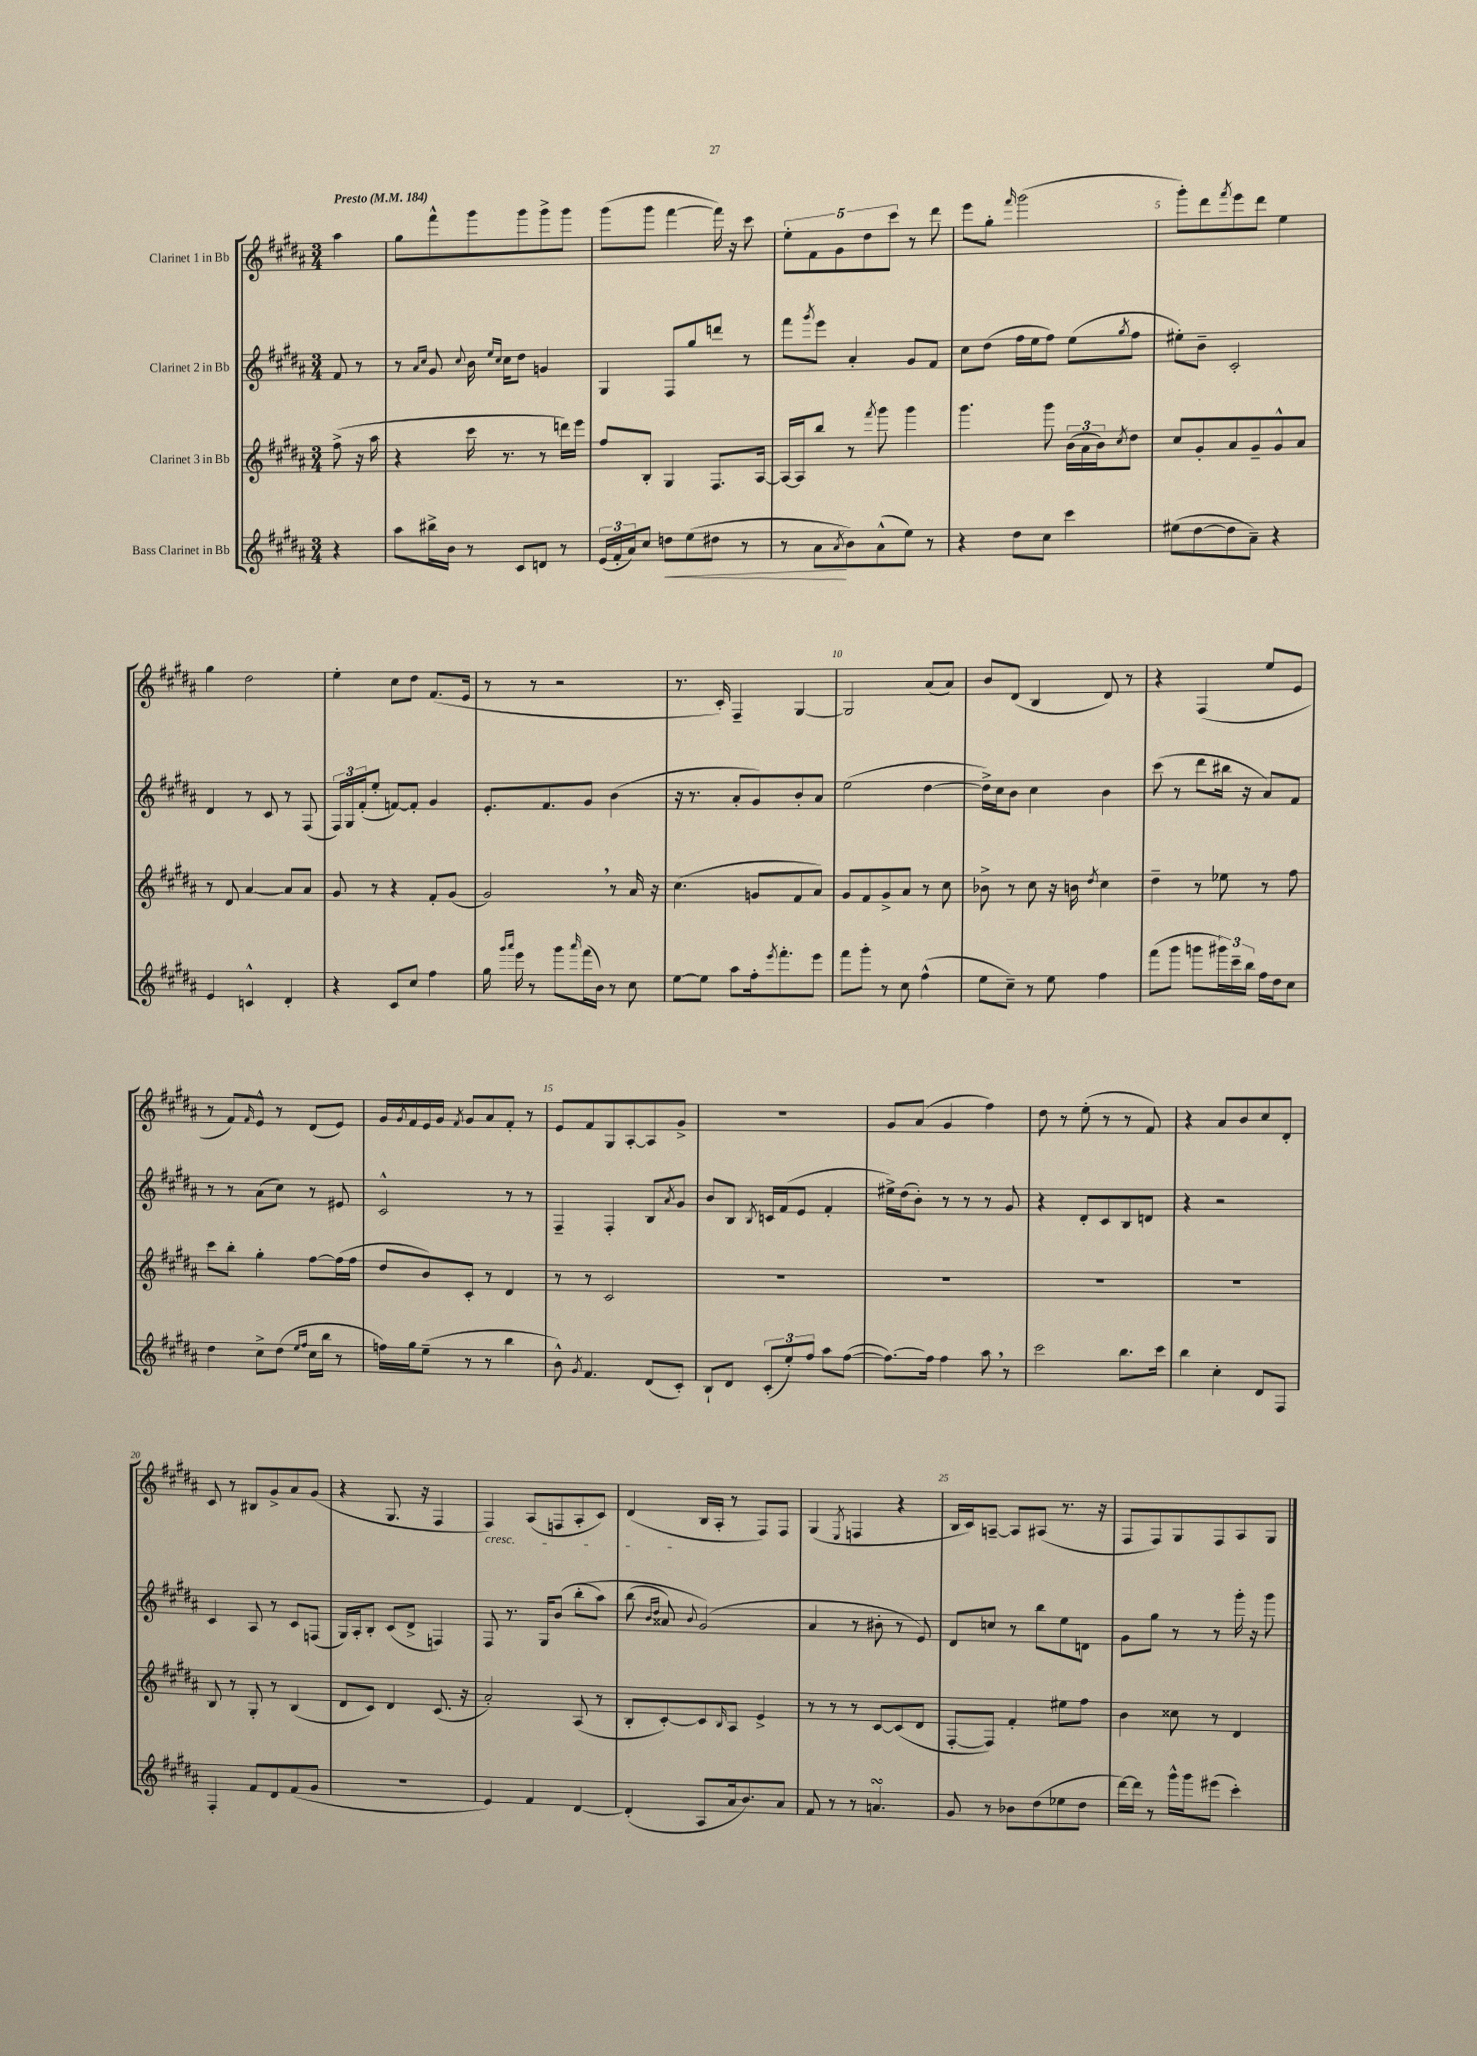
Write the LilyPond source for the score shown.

<<
\new StaffGroup <<
\new Staff = "s0" \with { instrumentName = "Clarinet 1 in Bb" } {
    \clef treble \key b \major \numericTimeSignature \time 3/4 \partial 4 \tempo "Presto" 4 = 184
    ais''4 |
    gis''8 fis'''8-^ gis'''8 gis'''8 gis'''8-> gis'''8 |
    gis'''8( gis'''8 fis'''4~ fis'''16) r16 cis'''8 |
    \tuplet 5/4 { e''8-. fis'8 gis'8 dis''8 cis'''8 } r8 dis'''8 |
    e'''8 gis''8-. \grace { fis'''16 } gis'''2( |
    gis'''8-.) dis'''8 \acciaccatura { fis'''8 } e'''8 dis'''8 e''4 |
    gis''4 dis''2 |
    e''4-. cis''8 dis''8 fis'8.( e'16 |
    r8 r8 r2 |
    r8. cis'16-.) fis4-- gis4~ |
    gis2 ais'8( ais'8) |
    b'8 dis'8( b4 dis'8) r8 |
    r4 fis4( e''8 e'8 |
    r8 fis'8) \grace { fis'16 } e'8-^ r8 dis'8( e'8) |
    gis'16 \acciaccatura { gis'8 } fis'16 e'16 gis'16 \acciaccatura { fis'8 } gis'8 ais'8 fis'8-. r8 |
    e'8 fis'8 gis8 ais8~-. ais8 gis'8-> |
    R2. |
    gis'8 ais'8( gis'4 fis''4) |
    dis''8 r8 e''8-.( r8 r8 fis'8) |
    r4 ais'8 b'8 cis''8 dis'8-. |
    cis'8 r8 bis8 gis'8-> ais'8 gis'8( |
    r4 gis8. r16 fis4 |
    fis4\cresc) ais8( f8 ais8-. cis'8) |
    dis'4\!( b16 ais16-. r8 fis8) fis8 |
    gis4( \acciaccatura { e8 } f4 r4 |
    b16 cis'16) a8~-- a8 ais8( r8. r16 |
    fis8 fis8) gis8 fis8 ais8 gis8 \bar "|." |
}
\new Staff = "s1" \with { instrumentName = "Clarinet 2 in Bb" } {
    \clef treble \key b \major \numericTimeSignature \time 3/4 \partial 4
    fis'8 r8 |
    r8 \grace { ais'16 cis''16 } gis'8 \appoggiatura { cis''8 } b'16 \grace { e''16 cis''16 } cis''16 dis''8 g'4 |
    gis4 fis8 gis''8 d'''8 r8 |
    fis'''8 \acciaccatura { gis'''8 } e'''8 ais'4-. gis'8 fis'8 |
    cis''8 dis''8( fis''16 e''16 fis''8) e''8( \acciaccatura { gis''8 } fis''8 |
    eis''8-.) b'8-- cis'2-. |
    dis'4 r8 cis'8 r8 fis8( |
    \tuplet 3/2 { fis16) gis16 fis'16-.( } e''8-. f'8~) f'8-. gis'4 |
    e'8.-. fis'8. gis'8 b'4( |
    r16 r8. ais'8-. gis'8) b'8-. ais'8 |
    e''2( dis''4~ |
    dis''16->) cis''16 b'8 cis''4 b'4 |
    cis'''8( r8 dis'''8 bis''16 r16 ais'8) fis'8 |
    r8 r8 ais'8( cis''8) r8 eis'8 |
    cis'2-^ r8 r8 |
    fis4-- fis4-. b8 \acciaccatura { ais'8 } gis'8 |
    b'8 b8 \acciaccatura { b8 } c'16 fis'16( e'8 fis'4-. |
    eis''16->) dis''16( b'8-.) r8 r8 r8 gis'8 |
    r4 dis'8-. cis'8 b8 d'8 |
    r4 r2 |
    cis'4 ais8 r8 cis'8 f8( |
    gis16) ais16-. b8-. cis'8( dis'8-> f4) |
    fis8 r8. gis16 b'8( b''8-.\( ais''8) |
    b''8( \grace { b'16 dis''16 } aisis'8) \appoggiatura { b'8 } gis'2(\) |
    ais'4 r8 bis'8-. r8 e'8) |
    dis'8 c''8 r8 b''8 e''8 d'8 |
    gis'8 gis''8 r8 r8 gis'''16-. r16 gis'''8 \bar "|." |
}
\new Staff = "s2" \with { instrumentName = "Clarinet 3 in Bb" } {
    \clef treble \key b \major \numericTimeSignature \time 3/4 \partial 4
    fis''8->( r16 ais''16 |
    r4 cis'''16 r8. r8 d'''16) e'''16 |
    fis''8 b8-. gis4 fis8. ais16~ |
    ais16~ ais16 b''8 r8 \acciaccatura { fis'''8 } gis'''8 gis'''4 |
    gis'''4. gis'''8 \tuplet 3/2 { b'16( ais'16 b'16) } \acciaccatura { cis''8 } dis''8 |
    cis''8 gis'8-. ais'8 gis'8-- gis'8-^ ais'8 |
    r8 dis'8 ais'4~ ais'8 ais'8 |
    gis'8 r8 r4 fis'8-. gis'8( |
    gis'2) \breathe r8 ais'16 r16 |
    cis''4.( g'8 fis'8 ais'8) |
    gis'8 fis'8 gis'8-> ais'8 r8 cis''8 |
    bes'8-> r8 cis''8 r16 b'16 \acciaccatura { dis''8 } cis''4 |
    dis''4-- r8 ees''8 r8 fis''8 |
    cis'''8 b''8-. gis''4-. fis''8~ fis''16( fis''16 |
    dis''8 b'8) cis'8-. r8 dis'4 |
    r8 r8 cis'2 |
    R2. |
    R2. |
    R2. |
    R2. |
    b8 r8 gis8-. r8 b4( |
    dis'8 cis'8) dis'4 cis'8.( r16 |
    ais'2-.) ais8( r8 |
    b8-. cis'8~-.) cis'8 \grace { b16 } ais8 e'4-> |
    r8 r8 r8 cis'8~ cis'8( dis'8 |
    fis8~-. fis8) fis'4-. eis''8 fis''8 |
    b'4 cisis''8 r8 dis'4 \bar "|." |
}
\new Staff = "s3" \with { instrumentName = "Bass Clarinet in Bb" } {
    \clef treble \key b \major \numericTimeSignature \time 3/4 \partial 4
    r4 |
    ais''8 bis''16-> b'16 r8 cis'8 d'8 r8 |
    \tuplet 3/2 { e'16( fis'16-. ais'16) } cis''8 d''8\< e''8( dis''8 r8 |
    r8 ais'8\! \acciaccatura { ais'8 } b'8) ais'8-^( e''8) r8 |
    r4 dis''8 cis''8 cis'''4 |
    eis''8( dis''8~ dis''8 ais'8--) r4 |
    e'4 c'4-^ dis'4-. |
    r4 cis'8 cis''8 fis''4 |
    gis''16 \grace { gis'''16 ais'''16 } e'''16 r8 gis'''8 \grace { ais'''16 } fis'''16( b'16) r8 cis''8 |
    e''8~ e''8 ais''8 fis''16-. \acciaccatura { e'''8 } fis'''8.-. e'''8 |
    fis'''8 gis'''8-. r8 cis''8 fis''4-^( |
    e''8 cis''8--) r8 e''8 fis''4 |
    fis'''8( gis'''8 g'''8 \tuplet 3/2 { gis'''16) cis'''16-- b''16 } fis''16 dis''16 cis''8 |
    dis''4 cis''8-> dis''8( \grace { e''16 fis''16 } cis''16 b''16 r8 |
    f''16) gis''16 e''8--( r8 r8 b''4 |
    b'8-^) \acciaccatura { gis'8 } fis'4. dis'8( cis'8-.) |
    b8-! dis'8 \tuplet 3/2 { cis'8-.( e''8-.) fis''8 } ais''8 fis''8~( |
    fis''8.~) fis''16 fis''4 ais''8 \breathe r8 |
    cis'''2 b''8. cis'''16 |
    b''4 cis''4-. dis'8 fis8 |
    fis4-. fis'8 dis'8 fis'8( gis'8 |
    R2. |
    e'4) fis'4 dis'4~ |
    dis'4-.( ais8 ais'16 b'8.) ais'8 |
    fis'8 r8 r8 a'4.\turn |
    gis'8 r8 bes'8 dis''8( ees''8 dis''8 |
    dis'''16~) dis'''16 r8 gis'''16-^ gis'''16 eis'''8( cis'''4-.) \bar "|." |
}
>>
>>
\layout { \context { \Score \override BarNumber.break-visibility = ##(#f #t #t) barNumberVisibility = #(every-nth-bar-number-visible 5) } }
